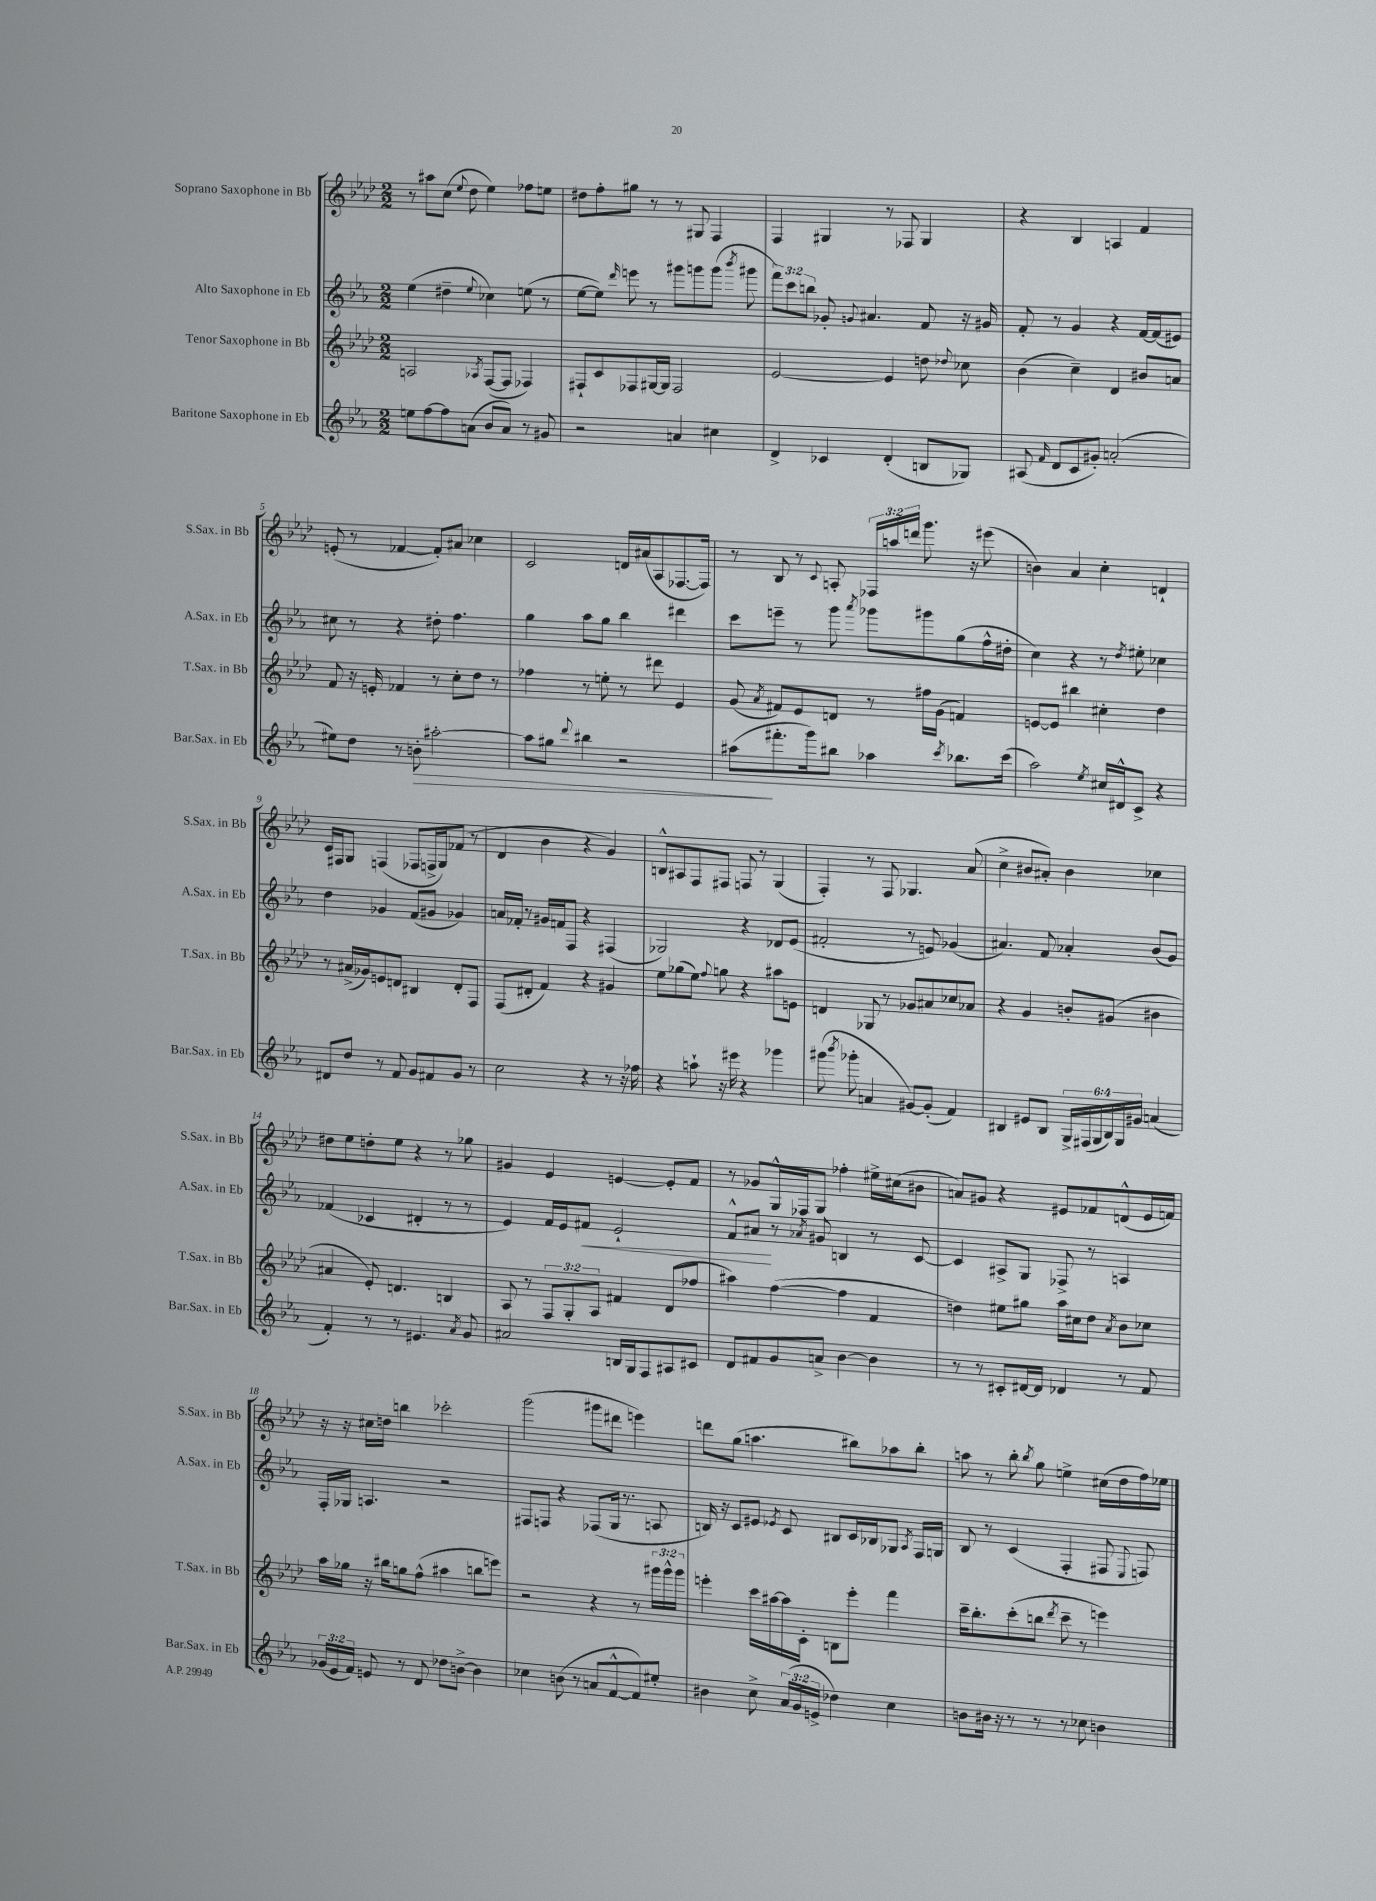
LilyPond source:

<<
\new StaffGroup <<
\new Staff = "s0" \with { instrumentName = "Soprano Saxophone in Bb" shortInstrumentName = "S.Sax. in Bb" } {
    \clef treble \key aes \major \numericTimeSignature \time 2/2 \override Staff.TupletNumber.text = #tuplet-number::calc-fraction-text
    \autoBeamOff r8 ais''8[ c''8]( \appoggiatura { ees''8 } des''8 ees''4) fes''8[ e''8] |
    dis''8[ f''8-. gis''8] r8 r8 gis8 f4 |
    f4 gis4 r8 fes8 gis4 |
    r4 bes4 a4 f'4 |
    e'8-.( r8 fes'4~ fes'8[-.) ais'8] ces''4 |
    c'2 d'16[ ais'16( aes8 fes8.~ fes16]) |
    r8 bes8 r8 \appoggiatura { c'8 } a8-. \tuplet 3/2 { fes16[ a''16 d'''16] } g'''8. r16 eis'''8( |
    b'4) aes'4 c''4-. d'4-! |
    c'16[ fis16 g8] f4( fes8[ f16-> g16) fes'8]( r8 |
    des'4 bes'4 r4 g'4) |
    b8[-^ ais8 f8 fis8] f8 r8 g4( |
    f4-.) r8 f8 ges4. aes'8( |
    c''4-> bis'8[ ais'8]-.) bis'4 ces''4 |
    dis''8[ ees''8 d''8-. ees''8] r4 r8 ges''8 |
    gis'4 ees'4 e'4~ e'8[-. f'8] |
    r8 ges'8[ g16-^ fes16 g8] fes''4-. eis''16[-> cis''16( bis'8] |
    a'8[) gis'8] r4 eis'8[ fes'8 d'8-^( eis'16 f'16]) |
    r16 r16 cis''16[ d''16] b''4 ces'''2-. |
    g'''2( gis'''8[ dis'''8] e'''4) |
    d'''8[ g''8]( a''4. bis''8[) aes''8 bis''8]-. |
    a''8 r8 bes''8-. \acciaccatura { bes''8 } g''8 e''4-> cis''16[( des''16 f''16) ees''16] \bar "|." |
}
\new Staff = "s1" \with { instrumentName = "Alto Saxophone in Eb" shortInstrumentName = "A.Sax. in Eb" } {
    \clef treble \key ees \major \numericTimeSignature \time 2/2 \override Staff.TupletNumber.text = #tuplet-number::calc-fraction-text
    \autoBeamOff ees''4( dis''4-- \appoggiatura { ees''8 } ces''4) e''8( r8 |
    ees''8[~ ees''8]) \grace { d'''16 } e'''8 r8 gis'''8[ g'''8 g'''8]( \acciaccatura { bes'''8 } gis'''8 |
    \tuplet 3/2 { f'''8[) c'''8 b''8] } ges'8-. \appoggiatura { g'8 } ais'4. f'8 r16 gis'16 |
    f'8-. r8 g'4 r4 f'16[~ f'16( eis'8]) |
    cis''8 r8 r4 dis''8-. f''4. |
    g''4 aes''8[ g''8] bes''4 dis'''4 |
    c'''8[ e'''8]-- r8 g'''8 \acciaccatura { aes'''8 } ges'''8[ gis'''8 g''8( f''16-^ dis''16]-. |
    c''4) r4 r8 \acciaccatura { d''8 } eis''8-. ces''4 |
    d''4 ges'4 f'8[( gis'8] ges'4) |
    a'16[ fes'16]-. r8 gis'16[ f'16 f8] r4 fis4( |
    ges2) r4 des'8[ ees'8]( |
    fis'2-. r8 e'8) ges'4( |
    ais'4.) f'8 aes'4-. bes'8[( g'8]) |
    fes'4( ces'4 dis'4-. r8 r8 |
    ees'4) f'16[ ees'16 fis'8]\< ees'2-! |
    f'8[-^ ais'8]\! r8 \acciaccatura { aes'8 } gis'8 b4 r8 c'8~ |
    c'4 ais8[-> g8] fes8-> r8 a4 |
    f16[-. ges16] a4. r2 |
    fis8[ f8] r4 fes8[( g16] r8. a8 |
    b16) r16 c'8[ eis'8] \acciaccatura { ees'8 } c'8 bis8[ c'16 bes16 ges8] \acciaccatura { aes8 } f16[ g16] |
    bes8 r8 c'4( f4-. fis8 \appoggiatura { ees8 } f8) \bar "|." |
}
\new Staff = "s2" \with { instrumentName = "Tenor Saxophone in Bb" shortInstrumentName = "T.Sax. in Bb" } {
    \clef treble \key aes \major \numericTimeSignature \time 2/2 \override Staff.TupletNumber.text = #tuplet-number::calc-fraction-text
    \autoBeamOff a2 \acciaccatura { aes8 } f8[~( f8] fes4) |
    fis8[-! c'8 fes8 gis16~ gis16] fes2 |
    ees'2~ ees'4 d''8 \appoggiatura { des''8 } ces''8 |
    bes'4( c''4--) des'4 bis'8[ a'8] |
    f'8 r16 e'16-. fes'4 r8 c''8[-. des''8] r8 |
    fes''4 r8 e''8-. r8 dis'''8 ees'4 |
    g'8( \acciaccatura { aes'8 } fis'8[) ees'8 d'8] r8 fis''16[ g'16]( f'4) |
    e'8[~ e'8] bis''4 cis''4-. des''4 |
    r8 ais'16[->( ges'16) e'8 d'8] bis4 d'8[-. f8] |
    f8[( dis'8]-. f'4) r4 gis'4 |
    ees''8[ ges''8( ees''8]) \appoggiatura { f''8 } g''8 r4 ais''8[ e'8] |
    d'4 ges8 r8 ges'8[ ais'8 ces''8 aes'8] |
    r4 g'4 b'8[-. gis'8]( bis'4 |
    ais'4 ees'8-.) d'4. b4 |
    aes8 r8 \tuplet 3/2 { f8[ g8-. aes8] } fis'4 des'8[( fes''8] |
    ais''4) f''4~( f''4 f'4 |
    d''4) eis''8[ gis''8] aes''16[ cis''16 d''8] \acciaccatura { aes'8 } bes'8[ ces''8] |
    aes''16[ ges''16] r16 bis''16[ g''8 f''8]-^( ais''4 b''8[ e'''8]) |
    r2 r4 r8 \tuplet 3/2 { gis'''16[ gis'''16-^ gis'''16] } |
    e'''4-. c'''16[ ais''16~ ais''16 c'16]-. b8[ e'''8]-. f'''4 |
    c'''16[-- bes''8.-. c'''8-.( b''8] \acciaccatura { des'''8 } c'''8-- r8 e'''4) \bar "|." |
}
\new Staff = "s3" \with { instrumentName = "Baritone Saxophone in Eb" shortInstrumentName = "Bar.Sax. in Eb" } {
    \clef treble \key ees \major \numericTimeSignature \time 2/2 \override Staff.TupletNumber.text = #tuplet-number::calc-fraction-text
    \autoBeamOff e''8[ f''8~ f''8 a'8]( bes'8[ a'8]) r8 gis'8 |
    r2 a'4 cis''4 |
    d'4-> ces'4 d'4-.( b8[ ges8]) |
    ais8( \grace { f'16 } d'8[ c'8 gis'8]-.) a'2-.( |
    eis''8[) d''8] r8 b'8-.\> ais''2~-. |
    ais''8[ gis''8] \appoggiatura { d'''8 } bis''4 r2 |
    ais''8[\!( fis'''8.-. g'''16) bis''8] aes''4 \acciaccatura { c'''8 } bes''8.[ c'''16]( |
    aes''2) \acciaccatura { ees''8 } cis''16[ dis'16-^ c'8]-> r4 |
    dis'8[ d''8] r8 f'8 g'8[ fis'8 g'8] r8 |
    c''2 r4 r8 r16 fes''16 |
    r4 a''8-! r16 eis'''16 r4 ges'''4 |
    gis'''8( \acciaccatura { bes'''8 } ges'''8-. a'4 gis'8[~) gis'8]-.( f'4) |
    bis4 eis'8[ bis8] \tuplet 6/4 { g16[-> fis16( g16 bis16) g16 gis'16] } a'4( |
    f'4-.) r8 r8 eis'4. \acciaccatura { aes'8 } g'8 |
    ais'2 b16[ g16 f8 ais8 cis'8] |
    d'8[ fis'8 g'8 a'8]-> bes'4~ bes'4 |
    r8 r8 cis'8[-. dis'16~ dis'16] des'4 r8 f'8 |
    \tuplet 3/2 { ges'16[( ees'16 f'16]) } e'8 r8 d'8 des''8[ b'8]~-> b'4 |
    ces''4 b'8( r8 a'8[ f'8~-^ f'8) eis''8]-. |
    bis'4 c''8-> \tuplet 3/2 { aes'16[( g'16 e'16]-> } des''4) c''4 |
    b'8[ bis'16] r16 r8 r8 r8 ces''8 b'4 \bar "|." |
}
>>
>>
